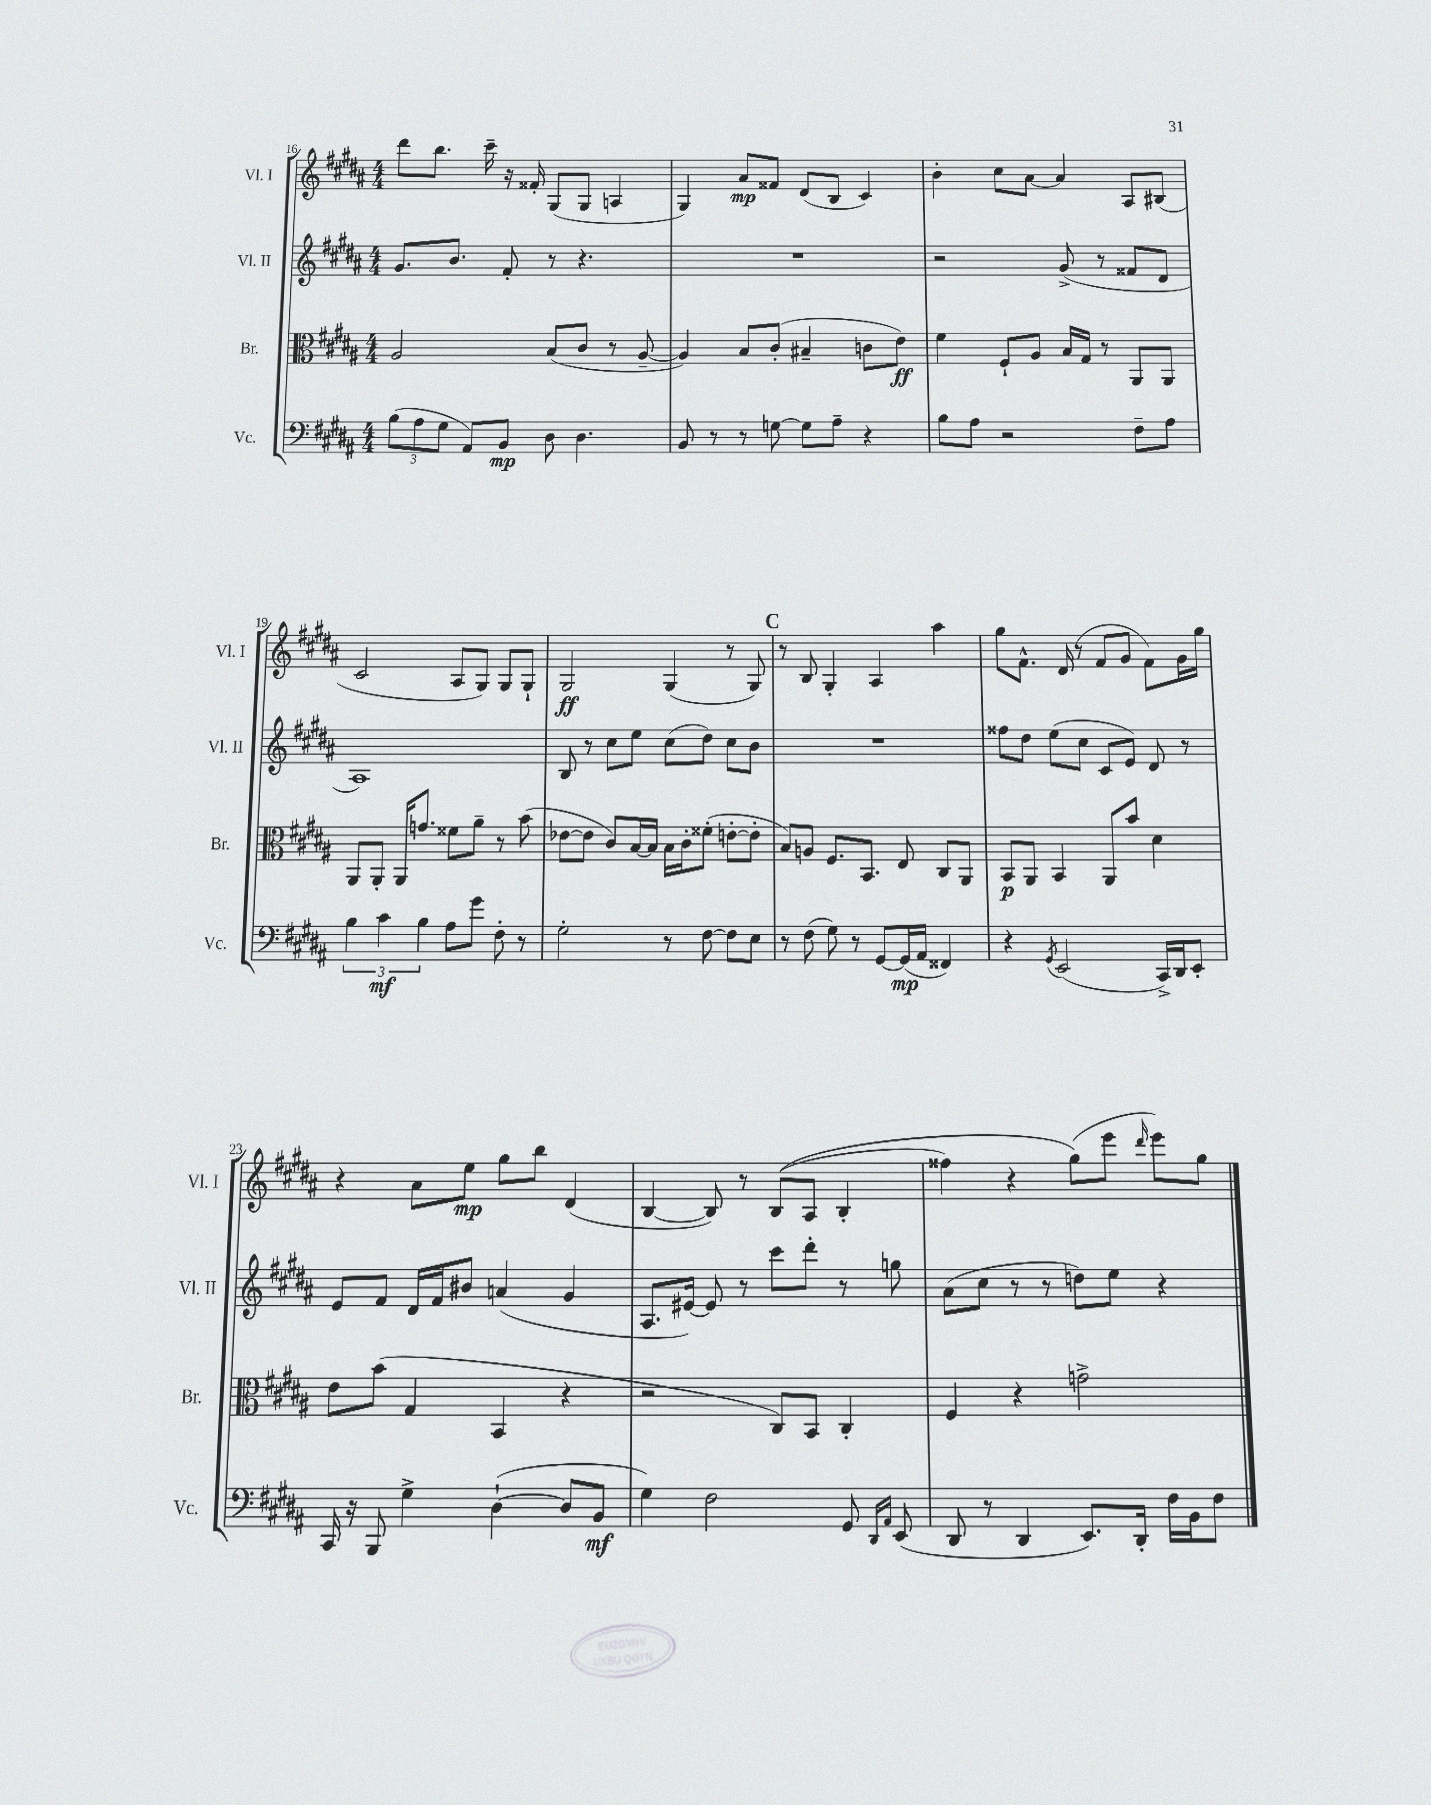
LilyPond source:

<<
\new StaffGroup <<
\new Staff = "s0" \with { instrumentName = "Vl. I" shortInstrumentName = "Vl. I" } {
    \clef treble \key b \major \numericTimeSignature \time 4/4
    \autoBeamOff dis'''8[ b''8.] cis'''16-- r16 fisis'16-. gis8[( gis8] a4 |
    gis4) ais'8[\mp fisis'8] dis'8[( b8] cis'4) |
    b'4-. cis''8[ ais'8]~ ais'4 ais8[ bis8]( |
    cis'2 ais8[ gis8]) gis8[ gis8]-! |
    gis2\ff gis4( r8 gis8) |
    \mark \markup { \bold "C" } r8 b8 gis4-. ais4 ais''4 |
    gis''8[ fis'8.]-^ dis'16( r8 fis'8[ gis'8] fis'8[) gis'16 gis''16] |
    r4 ais'8[ e''8]\mp gis''8[ b''8] dis'4( |
    b4~ b8) r8 b8[(\( ais8] b4-. |
    fisis''4) r4 gis''8[(\) e'''8] \grace { dis'''16 } e'''8[) gis''8] \bar "|." |
}
\new Staff = "s1" \with { instrumentName = "Vl. II" shortInstrumentName = "Vl. II" } {
    \clef treble \key b \major \numericTimeSignature \time 4/4
    \autoBeamOff gis'8.[ b'8.] fis'8-. r8 r4. |
    R1 |
    r2 gis'8->( r8 fisis'8[ dis'8] |
    ais1) |
    b8 r8 cis''8[ e''8] cis''8[( dis''8]) cis''8[ b'8] |
    \mark \markup { \bold "C" } R1 |
    fisis''8[ dis''8] e''8[( cis''8] cis'8[ e'8]) dis'8 r8 |
    e'8[ fis'8] dis'16[ fis'16 bis'8] a'4( gis'4 |
    ais8.[ eis'16]~) eis'8 r8 cis'''8[ dis'''8]-. r8 g''8 |
    ais'8[( cis''8] r8 r8 d''8[) e''8] r4 \bar "|." |
}
\new Staff = "s2" \with { instrumentName = "Br." shortInstrumentName = "Br." } {
    \clef alto \key b \major \numericTimeSignature \time 4/4
    \autoBeamOff ais2 b8[( cis'8] r8 ais8~-- |
    ais4) b8[ cis'8]-.( bis4-- c'8[ e'8]\ff) |
    fis'4 fis8[-! ais8] b16[ gis16] r8 ais,8[ ais,8] |
    ais,8[ ais,8]-. ais,16[ g'8.] fisis'8[ ais'8]-- r8 b'8( |
    ees'8[~ ees'8] cis'8[) b16~ b16] b16[ cis'16-. fisis'8]-.( e'8[~-. e'8]-. |
    \mark \markup { \bold "C" } b8[) a8] fis8.[ b,8.] e8 cis8[ ais,8] |
    b,8[\p ais,8] b,4 ais,8[ b'8] dis'4 |
    e'8[ b'8]( gis4 b,4 r4 |
    r2 cis8[) b,8] cis4-. |
    fis4 r4 g'2-> \bar "|." |
}
\new Staff = "s3" \with { instrumentName = "Vc." shortInstrumentName = "Vc." } {
    \clef bass \key b \major \numericTimeSignature \time 4/4
    \autoBeamOff \tuplet 3/2 { b8[( ais8 gis8] } ais,8[) b,8]\mp dis8 dis4. |
    b,8 r8 r8 g8~ g8[ ais8]-- r4 |
    b8[ ais8] r2 fis8[-- ais8] |
    \tuplet 3/2 { b4 cis'4\mf b4 } ais8[ gis'8] fis8-. r8 |
    gis2-. r8 fis8~ fis8[ e8] |
    \mark \markup { \bold "C" } r8 fis8( gis8) r8 gis,8[~ gis,16\mp( ais,16] fisis,4) |
    r4 \acciaccatura { gis,8 } e,2( cis,16[->) dis,16 e,8]-. |
    cis,16 r16 b,,8 gis4-> dis4~-!( dis8[ b,8]\mf |
    gis4) fis2 gis,8 \grace { dis,16[ ais,16] } e,8( |
    dis,8 r8 dis,4 e,8.[) dis,16]-. fis16[ b,16 fis8] \bar "|." |
}
>>
>>
\layout { \context { \Score currentBarNumber = #16 } }
